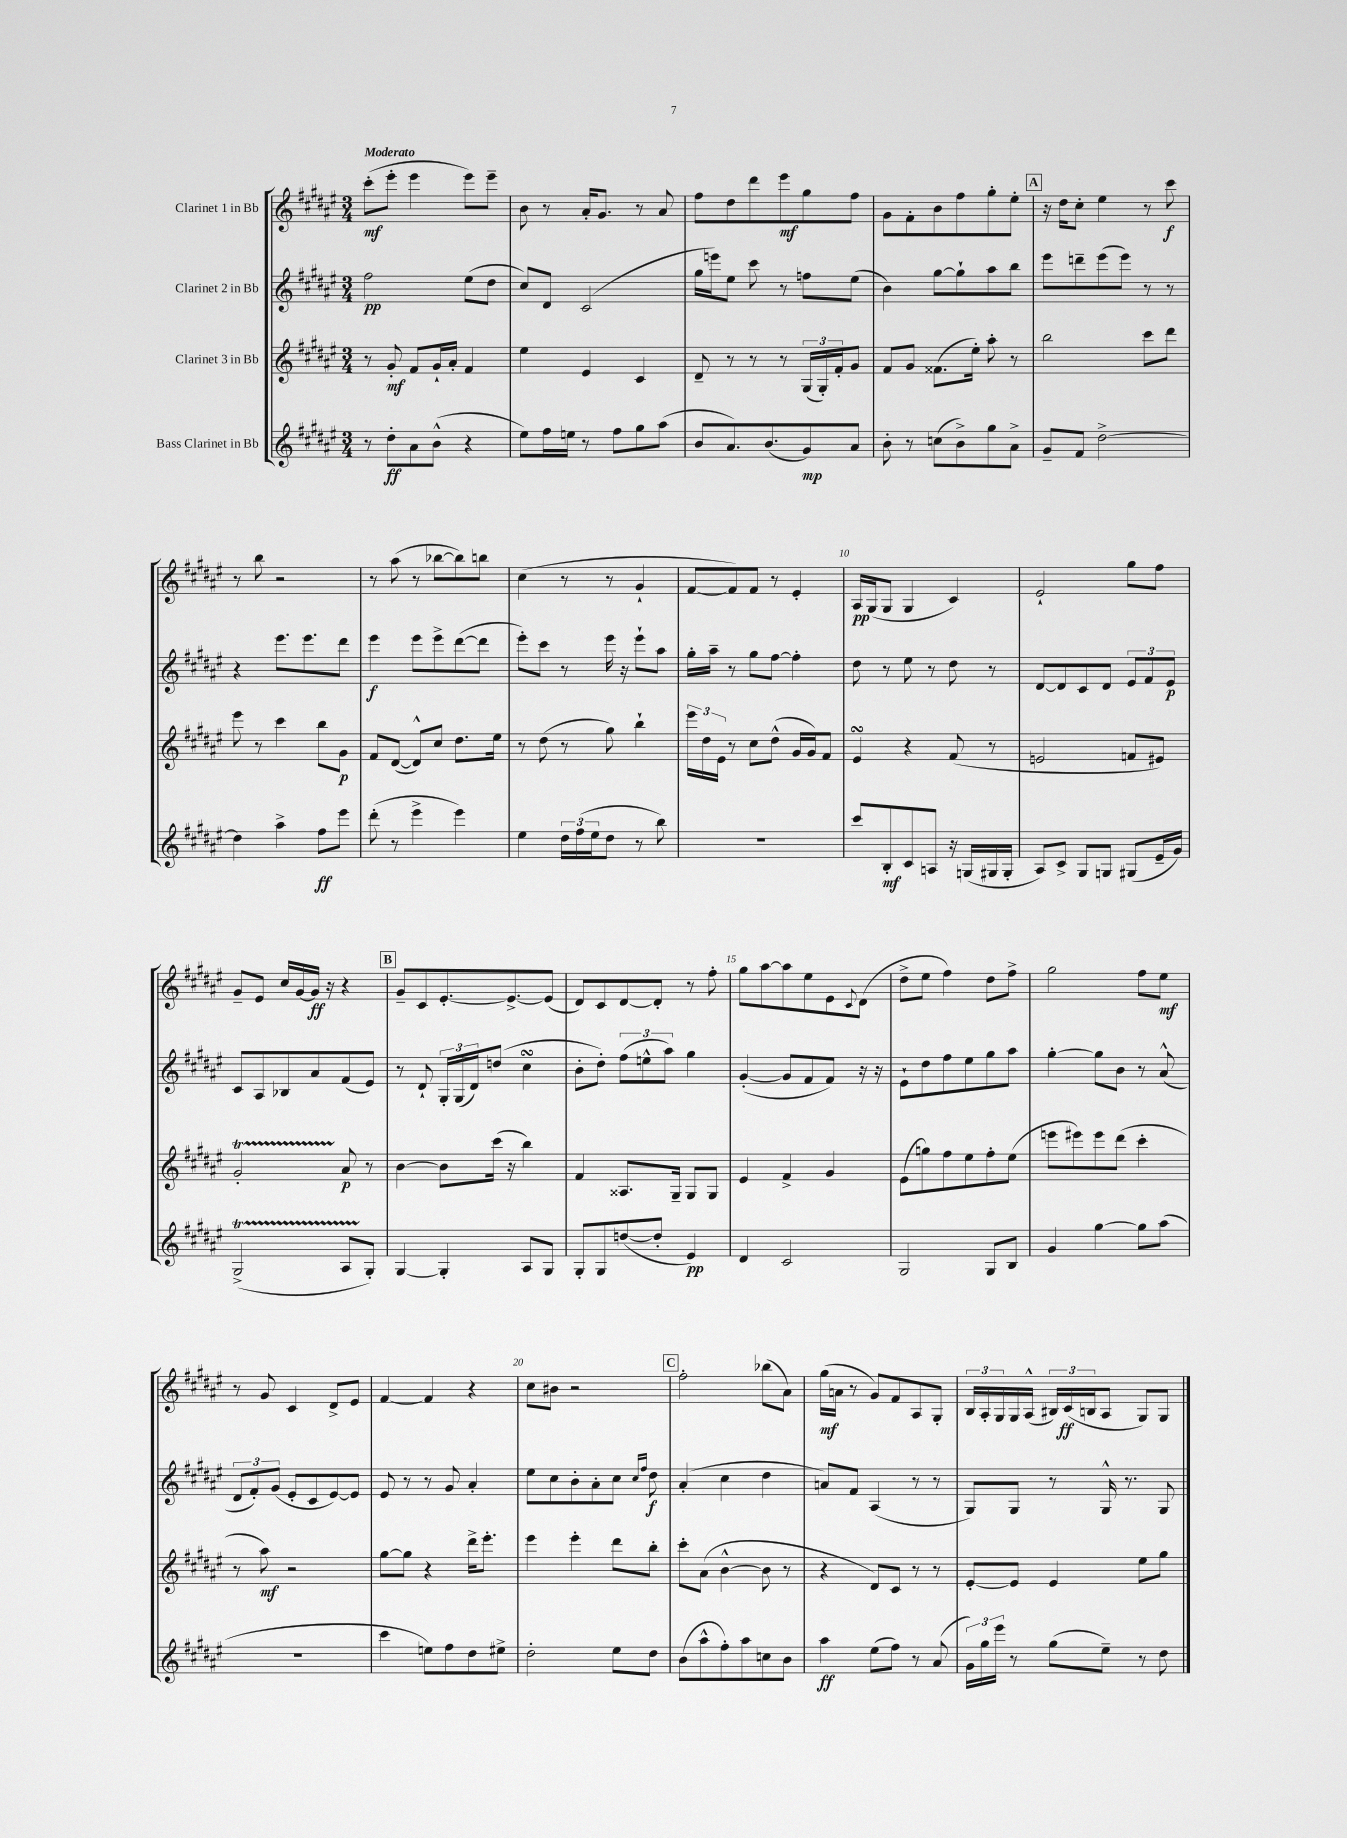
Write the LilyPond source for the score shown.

<<
\new StaffGroup <<
\new Staff = "s0" \with { instrumentName = "Clarinet 1 in Bb" } {
    \clef treble \key fis \major \numericTimeSignature \time 3/4 \tempo "Moderato"
    cis'''8-.\mf( eis'''8-. eis'''4 eis'''8) eis'''8-- |
    b'8 r8 ais'16-. gis'8. r8 ais'8 |
    fis''8 dis''8 dis'''8 eis'''8\mf gis''8 fis''8 |
    gis'8 fis'8-. b'8 fis''8 gis''8-. eis''8-. |
    \mark \markup { \box "A" } r16 dis''16 cis''8-. eis''4 r8 cis'''8\f |
    r8 b''8 r2 |
    r8 ais''8( r8 bes''8~ bes''8) b''8 |
    cis''4( r8 r8 gis'4-! |
    fis'8~ fis'8) fis'8 r8 eis'4-. |
    ais16\pp gis16( gis8 gis4 cis'4) |
    eis'2-! gis''8 fis''8 |
    gis'8-- eis'8 cis''16 gis'16~ gis'16\ff r16 r4 |
    \mark \markup { \box "B" } gis'8-- cis'8 eis'8.~-. eis'8.~-> eis'8( |
    dis'8) cis'8 dis'8~ dis'8-. r8 fis''8-. |
    gis''8 ais''8~ ais''8 eis''8 eis'8 \appoggiatura { cis'8 } dis'8( |
    dis''8-> eis''8 fis''4) dis''8 fis''8-> |
    gis''2 fis''8 eis''8\mf |
    r8 gis'8 cis'4 dis'8-> eis'8 |
    fis'4~ fis'4 r4 |
    cis''8 bis'8 r2 |
    \mark \markup { \box "C" } fis''2-. bes''8( ais'8) |
    gis''16\mf( a'16 r8 gis'8) fis'8 ais8 gis8-. |
    \tuplet 3/2 { b16 ais16-. gis16 } gis16 ais16-^( \tuplet 3/2 { bis16) cis'16\ff( b16 } ais8 gis8) gis8 \bar "|." |
}
\new Staff = "s1" \with { instrumentName = "Clarinet 2 in Bb" } {
    \clef treble \key fis \major \numericTimeSignature \time 3/4
    fis''2\pp eis''8( dis''8 |
    cis''8) dis'8 cis'2( |
    gis''16 e'''16) eis''8 cis'''8 r8 f''8 eis''8( |
    b'4) gis''8~ gis''8-! ais''8 b''8 |
    \mark \markup { \box "A" } eis'''8 d'''8-- eis'''8( eis'''8) r8 r8 |
    r4 eis'''8. eis'''8. dis'''8 |
    eis'''4\f eis'''8 eis'''8-> dis'''8~( dis'''8 |
    eis'''8-.) cis'''8 r8 eis'''16 r16 eis'''8-! ais''8 |
    gis''16-. ais''16-- r8 gis''8 fis''8~ fis''4-. |
    dis''8 r8 eis''8 r8 dis''8 r8 |
    dis'8~ dis'8 cis'8 dis'8 \tuplet 3/2 { eis'8 fis'8 eis'8\p } |
    cis'8 ais8 bes8 ais'8 fis'8( eis'8) |
    \mark \markup { \box "B" } r8 dis'8-! \tuplet 3/2 { gis16-. gis16( dis'16) } d''8( cis''4\turn |
    b'8-. dis''8-.) \tuplet 3/2 { fis''8( e''8-^ ais''8) } gis''4 |
    gis'4~-.( gis'8 fis'8 fis'8) r16 r16 |
    eis'8-! dis''8 fis''8 eis''8 gis''8 ais''8 |
    gis''4~-. gis''8 b'8 r8 ais'8-^( |
    \tuplet 3/2 { dis'8 fis'8-.) gis'8( } eis'8-. cis'8 eis'8~) eis'8 |
    eis'8 r8 r8 gis'8 ais'4-. |
    eis''8 cis''8 b'8-. ais'8-. cis''8 \grace { cis''16 fis''16 } dis''8\f |
    \mark \markup { \box "C" } ais'4-.( cis''4 dis''4 |
    a'8) fis'8 ais4( r8 r8 |
    gis8) gis8 r8 gis16-^ r8. gis8 \bar "|." |
}
\new Staff = "s2" \with { instrumentName = "Clarinet 3 in Bb" } {
    \clef treble \key fis \major \numericTimeSignature \time 3/4
    r8 gis'8-.\mf fis'8 gis'16-! ais'16-. fis'4 |
    eis''4 eis'4 cis'4 |
    dis'8-- r8 r8 r8 \tuplet 3/2 { gis16( gis16-.) fis'16-. } gis'8 |
    fis'8 gis'8 fisis'8.( eis''16-.) ais''8-. r8 |
    \mark \markup { \box "A" } b''2 cis'''8 dis'''8 |
    eis'''8 r8 cis'''4 b''8 gis'8\p |
    fis'8 dis'8~( dis'8-^) cis''8 dis''8. eis''16 |
    r8 dis''8( r8 gis''8) b''4-! |
    \tuplet 3/2 { eis'''16 dis''16 eis'16 } r8 cis''8 dis''8-^( gis'16 gis'16) fis'8 |
    eis'4\turn r4 fis'8( r8 |
    e'2 f'8 eis'8) |
    gis'2-.\startTrillSpan ais'8\stopTrillSpan\p r8 |
    \mark \markup { \box "B" } b'4~ b'8 cis'''16( r16 b''4) |
    fis'4 aisis8. gis16-- gis8 gis8 |
    eis'4 fis'4-> gis'4 |
    eis'8( g''8) fis''8 eis''8 fis''8-. eis''8( |
    e'''8 eis'''8) eis'''8 dis'''8( cis'''4-. |
    r8 ais''8\mf) r2 |
    gis''8~ gis''8 r4 dis'''16-> eis'''8.-. |
    eis'''4 eis'''4-. dis'''8 b''8-. |
    \mark \markup { \box "C" } cis'''8-. ais'8( b'4~-^ b'8 r8 |
    r4 dis'8) cis'8 r8 r8 |
    eis'8~-. eis'8 eis'4 eis''8 gis''8 \bar "|." |
}
\new Staff = "s3" \with { instrumentName = "Bass Clarinet in Bb" } {
    \clef treble \key fis \major \numericTimeSignature \time 3/4
    r8 dis''8-.\ff ais'8 b'8-^( r4 |
    eis''8) fis''16 e''16 r8 fis''8 gis''8 ais''8( |
    b'8 ais'8.) b'8.( gis'8\mp) ais'8 |
    b'8-. r8 c''8( b'8->) gis''8 ais'8-> |
    \mark \markup { \box "A" } gis'8-- fis'8 dis''2~-> |
    dis''4 ais''4-> fis''8\ff eis'''8 |
    dis'''8-.( r8 eis'''4-> eis'''4) |
    eis''4 \tuplet 3/2 { dis''16 fis''16( eis''16 } dis''8 r8 b''8) |
    R2. |
    cis'''8 b8-.\mf cis'8 a8 r16 g16( gis16 gis16-. |
    ais8) cis'8-> gis8 g8 gis8( eis'16-- gis'16) |
    gis2->\startTrillSpan( ais8 gis8-.\stopTrillSpan) |
    \mark \markup { \box "B" } gis4~ gis4-. ais8 gis8 |
    gis8-. gis8 d''8~( d''8-. eis'4\pp) |
    dis'4 cis'2 |
    gis2 gis8 b8 |
    gis'4 gis''4~ gis''8 ais''8( |
    r2. |
    cis'''4 e''8) fis''8 dis''8 eis''8-> |
    dis''2-. eis''8 dis''8 |
    \mark \markup { \box "C" } b'8( ais''8-^ fis''8-.) ais''8 c''8 b'8 |
    ais''4\ff eis''8( fis''8) r8 ais'8( |
    \tuplet 3/2 { gis'16) gis''16 eis'''16 } r8 gis''8( eis''8--) r8 dis''8 \bar "|." |
}
>>
>>
\layout { \context { \Score \override BarNumber.break-visibility = ##(#f #t #t) barNumberVisibility = #(every-nth-bar-number-visible 5) } }
